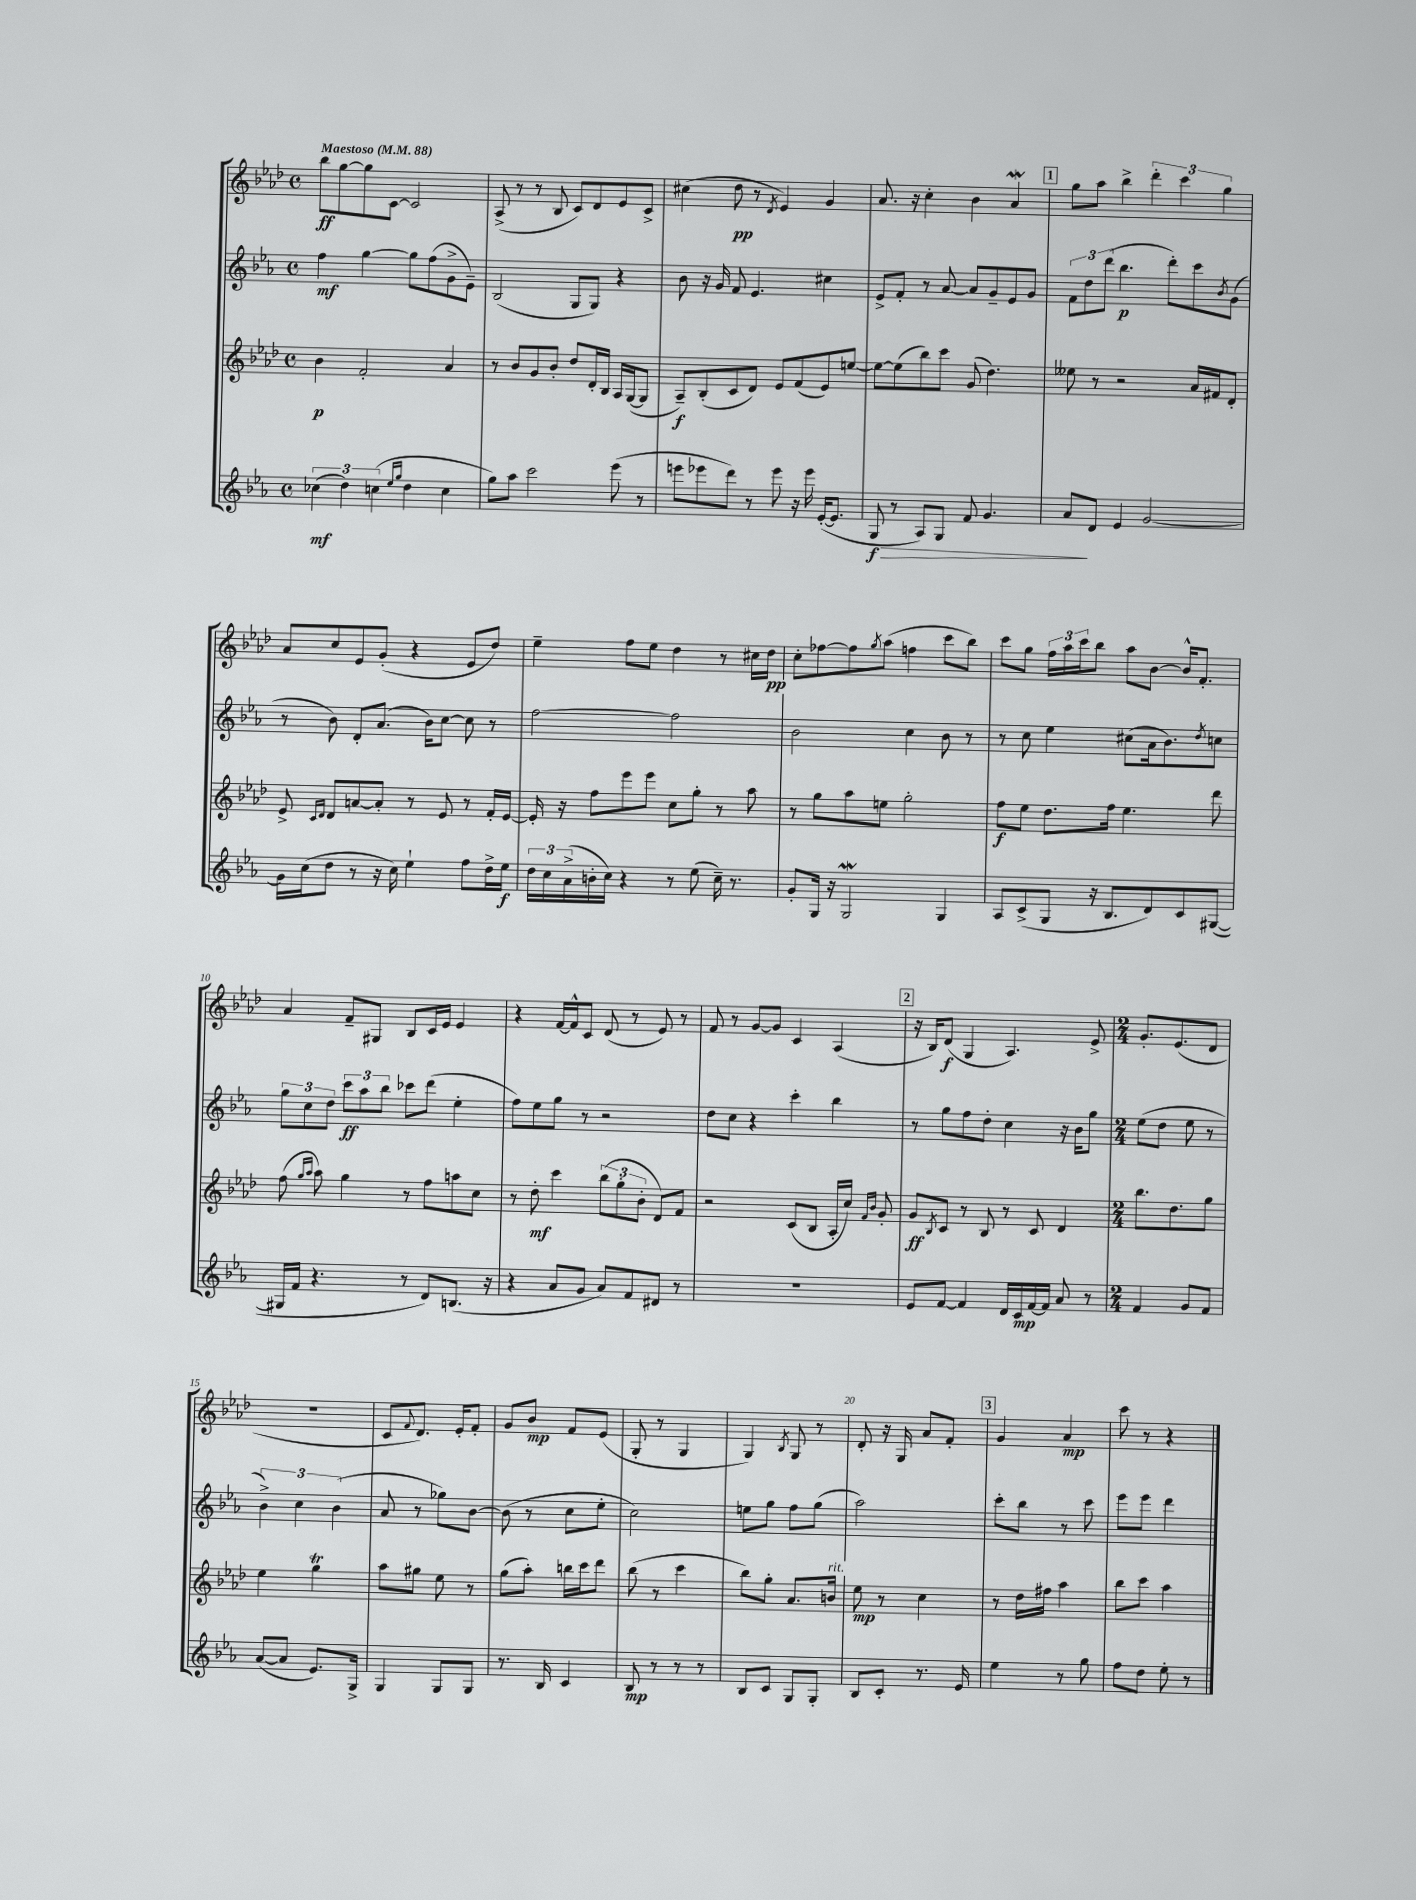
<<
\new StaffGroup <<
\new Staff = "s0" {
    \clef treble \key aes \major \defaultTimeSignature \time 4/4 \tempo "Maestoso" 4 = 88
    bes''8\ff g''8~ g''8 c'8~ c'2 |
    aes8->( r8 r8 bes8 c'8) des'8 ees'8 c'8-> |
    cis''4( des''8\pp r8 \acciaccatura { des'8 } ees'4) g'4 |
    aes'8. r16 c''4-. bes'4 aes'4\mordent |
    \mark \markup { \box "1" } g''8 aes''8 bes''4-> \tuplet 3/2 { des'''4-. c'''4 g''4 } |
    aes'8 c''8 ees'8 g'8-.( r4 ees'8 des''8) |
    ees''4-- f''8 ees''8 des''4 r8 cis''16 des''16\pp |
    c''8-. fes''8~ fes''8 \acciaccatura { g''8 } aes''8( f''4 c'''8 bes''8) |
    c'''8 g''8 \tuplet 3/2 { f''16 aes''16 c'''16 } bes''8 aes''8 bes'8~ bes'16-^ f'8.-. |
    aes'4 f'8-- gis8 bes8 c'16 ees'16 ees'4 |
    r4 f'16~ f'16-^ c'8 des'8( r8 ees'8) r8 |
    f'8 r8 g'8~ g'8 c'4 aes4( |
    \mark \markup { \box "2" } r16 bes16) des'8\f( g4 aes4.) ees'8-> |
    \numericTimeSignature \time 2/4 g'8.-. ees'8.( des'8 |
    r2 |
    c'8 \appoggiatura { f'8 } des'8.) ees'16-. f'8-. |
    g'8 bes'8\mp f'8 ees'8( |
    g8-. r8 g4 |
    g4) \acciaccatura { bes8 } g8 r8 |
    des'8-. r16 g16 aes'8 f'8-. |
    \mark \markup { \box "3" } g'4 aes'4\mp |
    c'''8 r8 r4 \bar "|." |
}
\new Staff = "s1" {
    \clef treble \key ees \major \defaultTimeSignature \time 4/4
    f''4\mf g''4~ g''8 f''8( g'8-> ees'8--) |
    bes2( g8 g8) r4 |
    bes'8 r16 g'16 f'8 ees'4. cis''4 |
    ees'8-> f'8-. r8 aes'8~ aes'8 g'8-- ees'8 g'8 |
    \mark \markup { \box "1" } \tuplet 3/2 { f'8 d''8 d'''8( } bes''4.\p d'''8-.) c'''8 \acciaccatura { bes'8 } g'8( |
    r8 bes'8) d'8-. aes'8.( bes'16) c''8~ c''8 r8 |
    f''2~ f''2 |
    bes'2 c''4 bes'8 r8 |
    r8 c''8 ees''4 cis''8( aes'16 bes'8.) \acciaccatura { d''8 } c''8 |
    \tuplet 3/2 { g''8 c''8 d''8 } \tuplet 3/2 { c'''8\ff aes''8 bes''8 } ces'''8 d'''8( ees''4-. |
    f''8) ees''8 g''8 r8 r2 |
    d''8 c''8 r4 c'''4-. bes''4 |
    \mark \markup { \box "2" } r8 g''8 f''8 d''8-. c''4 r16 bes'16 g''8 |
    \numericTimeSignature \time 2/4 ees''8( d''8 ees''8 r8 |
    \tuplet 3/2 { bes'4->) c''4 bes'4( } |
    aes'8 r8 ges''8) bes'8~ |
    bes'8( r8 c''8 ees''8-. |
    c''2) |
    e''8 g''8 f''8 g''8( |
    aes''2) |
    \mark \markup { \box "3" } c'''8-. bes''8 r8 c'''8 |
    ees'''8 ees'''8 d'''4 \bar "|." |
}
\new Staff = "s2" {
    \clef treble \key aes \major \defaultTimeSignature \time 4/4
    bes'4\p f'2-. aes'4 |
    r8 bes'8 g'8 bes'8-. des''8 des'16-. bes16 aes16 g16~( g8 |
    aes8--\f) bes8-.( c'8 des'8) ees'8 f'8( ees'8) e''8~ |
    e''8~ e''8( bes''8) c'''8 g'8( des''4.) |
    \mark \markup { \box "1" } eeses''8 r8 r2 aes'16 fis'16 des'8-. |
    ees'8-> \grace { c'16 des'16 } des'8 a'8~ a'8-. r8 ees'8 r8 f'16-. ees'16~ |
    ees'16-. r16 f''8 ees'''8 ees'''8 c''8 g''8-. r8 aes''8 |
    r8 g''8 aes''8 e''8 g''2-. |
    f''8\f ees''8 des''8. f''16 ees''4. des'''8 |
    f''8( \grace { g''16 aes''16 } aes''8) g''4 r8 f''8 a''8 c''8 |
    r8 des''8-.\mf c'''4 \tuplet 3/2 { bes''8( g''8-. bes'8-. } des'8) f'8 |
    r2 c'8( bes8 aes16-. c''16) \grace { f'16 bes'16 } g'8-. |
    \mark \markup { \box "2" } g'8\ff \acciaccatura { bes8 } c'8 r8 bes8 r8 c'8 des'4 |
    \numericTimeSignature \time 2/4 bes''8. des''8. g''8 |
    ees''4 g''4\trill |
    aes''8 gis''8 ees''8 r8 |
    g''8( aes''8-.) b''16 c'''16 des'''8 |
    bes''8( r8 c'''4 |
    bes''8) g''8-. aes'8. b'16^\markup { \italic "rit." } |
    ees''8\mp r8 c''4 |
    \mark \markup { \box "3" } r8 des''16 fis''16 aes''4 |
    bes''8 c'''8 aes''4 \bar "|." |
}
\new Staff = "s3" {
    \clef treble \key ees \major \defaultTimeSignature \time 4/4
    \tuplet 3/2 { ces''4\mf( d''4) c''4( } \grace { ees''16 g''16 } d''4 c''4 |
    g''8) aes''8 c'''2 ees'''8( r8 |
    e'''8 ees'''8 d'''8) r8 ees'''8 r16 ees'''16 ees'16~-.( ees'8. |
    g8\f\> r8 aes8) g8 f'8 g'4. |
    \mark \markup { \box "1" } aes'8\! d'8 ees'4 g'2~ |
    g'16 c''16( d''8 r8 r16 c''16) ees''4-! f''8 d''16-> ees''16\f |
    \tuplet 3/2 { d''16 c''16 aes'16->( } b'16-. c''16) r4 r8 ees''8( c''16--) r8. |
    g'8-. g16 r16 g2\mordent g4 |
    aes8 c'8->( g8 r16 bes8. d'8) c'8 gis8~( |
    gis16 f'16 r4. r8 d'8) b8.( r16 |
    r4 aes'8 g'8 aes'8) f'8 dis'8 r8 |
    r1 |
    \mark \markup { \box "2" } ees'8 f'8~ f'4 d'16 c'16\mp f'16~ f'16 aes'8 r8 |
    \numericTimeSignature \time 2/4 f'4 g'8 f'8 |
    aes'8~( aes'8 ees'8.) g16-> |
    g4 g8 g8 |
    r8. bes16 c'4 |
    bes8\mp r8 r8 r8 |
    bes8 c'8 g8 g8-. |
    bes8 c'8-. r8. ees'16 |
    \mark \markup { \box "3" } ees''4 r8 g''8 |
    f''8 d''8 ees''8-. r8 \bar "|." |
}
>>
>>
\layout { \context { \Score \override BarNumber.break-visibility = ##(#f #t #t) barNumberVisibility = #(every-nth-bar-number-visible 5) } }
